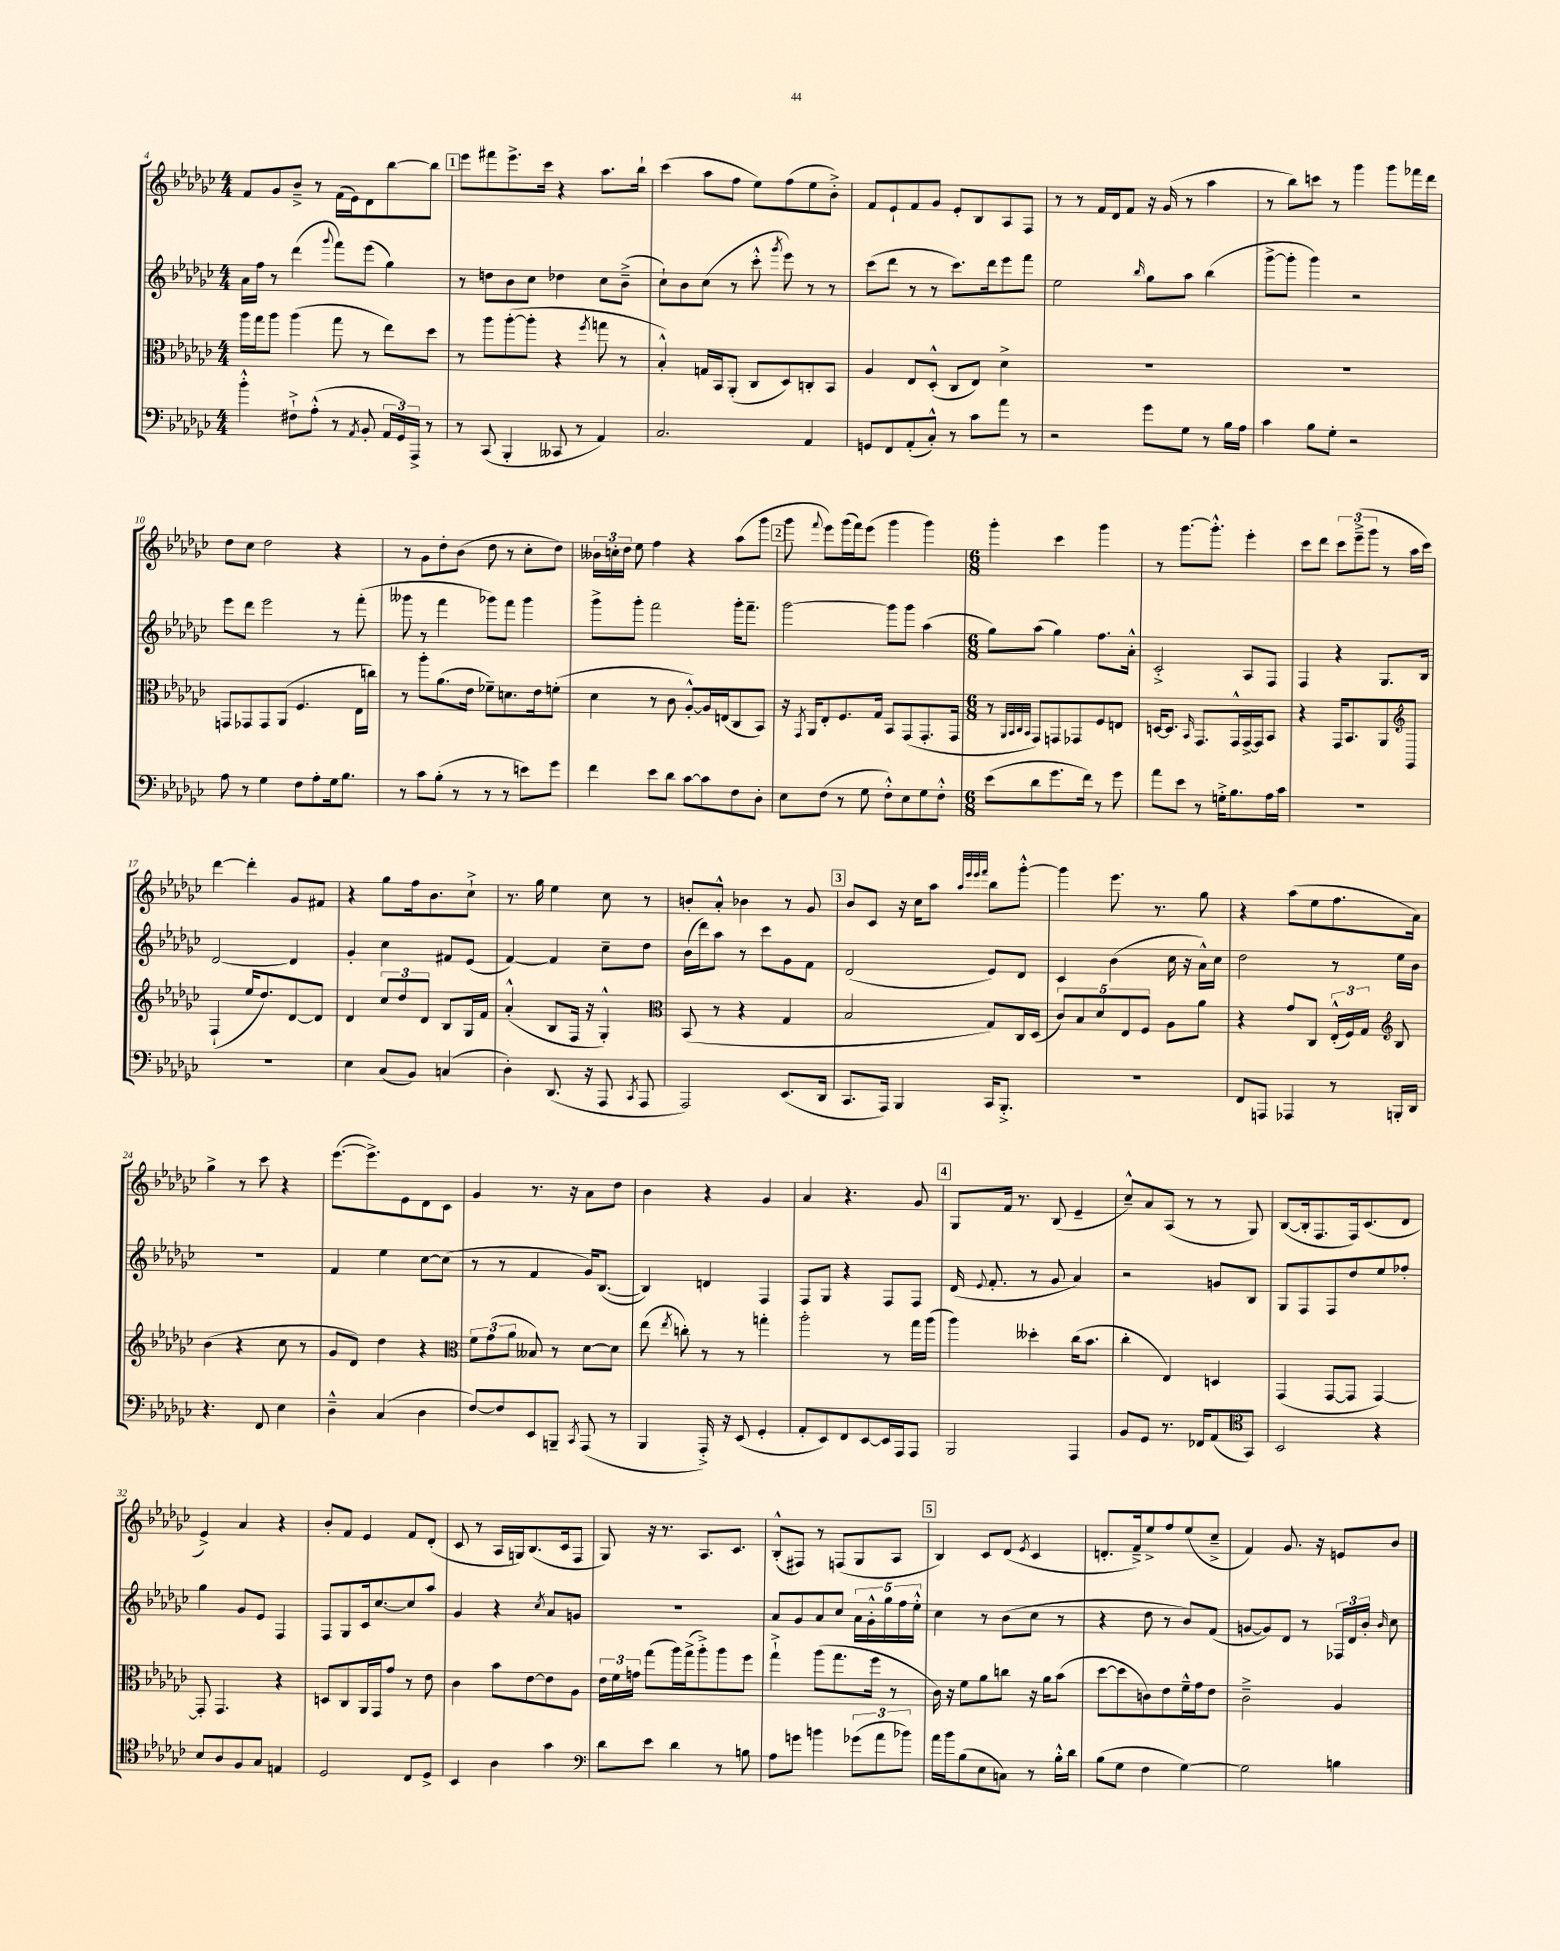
<<
\new StaffGroup <<
\new Staff = "s0" {
    \clef treble \key ges \major \numericTimeSignature \time 4/4
    \autoBeamOff f'8[ ges'8 bes'8]---> r8 f'16[( ees'16) des'8 bes''8~ bes''8] |
    \mark \markup { \box "1" } ees'''8[ fis'''8 ees'''8.-> ces'''16] r4 aes''8.[ bes''16]-! |
    ces'''4( aes''8[ f''8] ees''8[) f''8( ees''8 bes'8]-.->) |
    f'8[ ees'8-! f'8 ges'8] ees'8[-. bes8 aes8 f8] |
    r8 r8 f'16[ des'16 f'8] r16 ges'16( r8 aes''4 |
    r8 bes''8[) c'''8] r8 ges'''4 ges'''8[ fes'''16 des'''16] |
    des''8[ ces''8] des''2 r4 |
    r8 ges'8[ des''8-. bes'8]( des''8 r8 ces''8[-. des''8]) |
    \tuplet 3/2 { beses'16[ c''16-. des''16] } ees''8 f''4 r4 aes''8[( ges'''8] |
    \mark \markup { \box "2" } ges'''8 \appoggiatura { f'''8 } ees'''8[) ges'''16( f'''16) ees'''8]( ges'''4 ges'''4) |
    \numericTimeSignature \time 6/8 ges'''4-. ces'''4 ges'''4 |
    r8 ges'''8.[~ ges'''8.]-.-^ ees'''4-. |
    ces'''8[ des'''8] \tuplet 3/2 { ces'''8[ ees'''8--->( ges'''8] } r8 aes''16[ ces'''16]) |
    des'''4~ des'''4-. ges'8[ fis'8] |
    r4 ges''8[ f''16 bes'8. ces''8]-!-> |
    r8. ges''16 ees''4 ces''8 r8 |
    b'8[-. aes'8]-.-^ bes'4 r8 ges'8 |
    \mark \markup { \box "3" } bes'8[ ces'8] r16 ces''16[ aes''8] \grace { aes''32[ ees'''32 ees'''32 f'''32] } bes''8[ ges'''8]~-.-^ |
    ges'''4 ees'''8. r8. ges''8 |
    r4 aes''8[( ees''8 f''8. aes'16]) |
    ges''4-> r8 ces'''8 r4 |
    ees'''8.[~( ees'''8.->) ees'8 des'8 ces'8] |
    ges'4 r8. r16 aes'8[ des''8] |
    bes'4 r4 ges'4 |
    aes'4 r4. ges'8 |
    \mark \markup { \box "4" } ges8[ f'16] r8. bes8( ees'4-- |
    ces''8[---^) aes'8 aes8]( r8 r8 ges8) |
    bes8[~( bes16-. f8. f16) ces'8.( des'8] |
    ees'4->) aes'4 r4 |
    bes'8[-. f'8] ees'4 f'8[ des'8]-.( |
    ces'8 r8 aes16[ g16) bes8.( ces'16 f8] |
    ges8) r16 r8. aes8.[ ces'8.] |
    bes8[-.-^( fis8]) r8 f8[( ges8 aes8] |
    \mark \markup { \box "5" } bes4) ces'8[ des'8]( \acciaccatura { ees'8 } ces'4 |
    d'8.[-. f'16--->) ees''8-> f''8 ees''8( ces''8]---> |
    f'4) ges'8. r16 e'8[ bes'8] \bar "|." |
}
\new Staff = "s1" {
    \clef treble \key ges \major \numericTimeSignature \time 4/4
    \autoBeamOff aes'16[ f''16] r8 des'''4( \appoggiatura { ges'''8 } f'''8[) ees'''8]( ges''4) |
    \mark \markup { \box "1" } r8 d''8[ bes'8 ces''8] des''4 ces''8[ bes'8]--->( |
    ces''8[-!) bes'8 ces''8]( r8 ces'''8-.-^ \acciaccatura { ges'''8 } ees'''8) r8 r8 |
    ces'''8[( des'''8] r8 r8 ces'''8.[) des'''16 ees'''8 f'''8] |
    ees''2 \grace { bes''16 } ges''8[ aes''8] bes''4( |
    ges'''8[~-> ges'''8]-. ges'''4) r2 |
    ees'''8[ des'''8] ees'''2 r8 f'''8-.( |
    geses'''8 r8 f'''4 ges'''8[) f'''8] ges'''4 |
    ges'''8[-> ges'''8]-. f'''2 ges'''16[-. f'''8.]-- |
    \mark \markup { \box "2" } ges'''2~ ges'''8[ ges'''8] aes''4( |
    \numericTimeSignature \time 6/8 ges''8[) aes''8]( ges''4) f''8.[ aes'16]-.-^ |
    ces'2-.-> aes8[ f8] |
    f4 r4 ges8.[ bes16] |
    des'2~ des'4 |
    ges'4-. ces''4 fis'8[ ees'8]( |
    f'4~) f'4 ces''8[-- des''8] |
    bes'16[( des'''16) aes''8] r8 ces'''8[ ges'8 f'8] |
    \mark \markup { \box "3" } des'2( ees'8[) des'8] |
    ces'4 bes'4( ces''16 r16 aes'16[-^) ces''16] |
    des''2 r8 ees''16[ bes'16] |
    R2. |
    f'4 ees''4 ces''8[~ ces''8]( |
    r8 r8 f'4 ges'16[) bes8.]~( |
    bes4) d'4 f4 |
    f8[ ges8] r4 f8[ f8] |
    \mark \markup { \box "4" } des'16( \appoggiatura { ees'8 } f'8.-. r8 ges'8 aes'4) |
    r2 g'8[ bes8] |
    ges8[ f8 f8 des''8 ees''8 fes''8]-. |
    ges''4 ges'8[ ees'8] f4 |
    f8[ ges8 ces'16 ces''8.~ ces''8 aes''8] |
    ges'4 r4 \acciaccatura { ces''8 } aes'8[ g'8] |
    R2. |
    aes'8[ ges'8 aes'8 ces''8] \tuplet 5/4 { aes'16[ ges'16-.-^ ges''16 f''16 ees''16]-.-^ } |
    \mark \markup { \box "5" } ces''4 r8 bes'8[( ces''8] r8 |
    r4 des''8 r8 bes'8[) f'8]( |
    g'8[~ g'8) des'8] r8 \tuplet 3/2 { fes16[ des'16 bes'16]-. } \grace { bes'16 } ces''8 \bar "|." |
}
\new Staff = "s2" {
    \clef alto \key ges \major \numericTimeSignature \time 4/4
    \autoBeamOff aes''16[ ges''16 aes''8] aes''4( ges''8 r8 ees''8[) des''8] |
    \mark \markup { \box "1" } r8 aes''8[ aes''8~-.( aes''8]-. r4 \acciaccatura { f''8 } g''8 r8 |
    bes4-.-^) g16[ bes,16 aes,8]-.( ces8[ des8) c8-. bes,8] |
    aes4 ees8[ des8]-.-^( ces8[ ees8]) des'4-> |
    R1 |
    R1 |
    g,8[ ges,8 ges,8 aes,8]( f4. ees16[ c''16]) |
    r8 aes''8[-. aes'8.( ees'16] fes'8[--) d'8. ees'16 f'8]-.( |
    des'4 r8 ces'8 aes8[~-.-^) aes16 e16( ces8 bes,8]) |
    \mark \markup { \box "2" } r16 \acciaccatura { ges,8 } aes,16[ ees8-. f8. ges16] bes,8[ ges,8( ges,8.-. ges,16] |
    \numericTimeSignature \time 6/8 r8 \grace { aes,32[ bes,32 ces32 bes,32] } ges,8[) g,8 ges,8 f8 e8] |
    d16[~ d8.] \grace { bes,16 } ges,8.[ ges,16-^ ges,16~-> ges,16 bes,8] |
    r4 ges,16[ bes,8. aes,8 ges,8] |
    \clef treble f4-!( ees''16[ des''8.) des'8~ des'8] |
    des'4 \tuplet 3/2 { ces''8[ des''8 des'8] } bes8[ ges16 f'16] |
    aes'4-.-^( bes8[ f16] r16 ges4-.-^) |
    \clef alto bes,8( r8 r4 ges4 |
    \mark \markup { \box "3" } bes2 ges8[) ces16 des16]( |
    \tuplet 5/4 { ces'8[) bes8 des'8 ees8 f8] } aes8[ aes'8] |
    r4 ges'8[ ces8] \tuplet 3/2 { ees16[-.-^( f16) ges16] } bes8 |
    \clef treble bes'4( r4 ces''8 r8 |
    ges'8[ des'8]) des''4 r4 |
    \clef alto \tuplet 3/2 { f'8[ ges'8( aes'8] } beses8) r8 des'8[~ des'8] |
    ees''8( \acciaccatura { ees''8 } c''8-.) r8 r8 g''4-. |
    aes''2-. r8 ges''16[ aes''16]( |
    \mark \markup { \box "4" } aes''4) deses''4-. ces''16[( bes'8.] |
    ces''4-. ees4) d4 |
    ges,4( ges,8[~ ges,8] ges,4~) |
    ges,8-. ges,4. r4 |
    d8[ ces8 aes,16 ges,16 ges'8] r8 ees'8 |
    ces'4 bes'8[ ees'8~ ees'8 aes8] |
    \tuplet 3/2 { ees'16[ f'16 g'16] } ges''8[( aes''16) ges''16->( aes''8-.->) aes''8 f''8] |
    ges''4-!-> aes''8[( ges''8. f''16] r8 |
    \mark \markup { \box "5" } ces'16) r16 f'8[ aes'8 c''8] r16 aes'16[ bes'8]( |
    des''8[~ des''8 c'8) ees'8 f'16---^ ges'16 ees'8] |
    ces'2---> aes4 \bar "|." |
}
\new Staff = "s3" {
    \clef bass \key ges \major \numericTimeSignature \time 4/4
    \autoBeamOff bes'4-.-^ fis8[-!-> aes8]-.-^( r8 \acciaccatura { aes,8 } bes,8-. \tuplet 3/2 { aes,16[ ges,16) aes,,16]-> } r8 |
    \mark \markup { \box "1" } r8 ces,8( bes,,4-. ceses,8 r8 aes,4) |
    ces2. aes,4 |
    g,8[ f,8 aes,8-.( ces8]-.-^) r8 ces'8[ aes'8] r8 |
    r2 ges'8[ ges8] r8 bes16[ aes16] |
    ces'4 bes8[ ges8]-. r2 |
    aes8 r8 ges4 f8[ aes8-. ges16 bes8.] |
    r8 ces'8[ bes8]-.( r8 r8 r8 e'8[) ges'8] |
    f'4 ees'8[ des'8] ces'8[~ ces'8 f8 des8]-. |
    \mark \markup { \box "2" } ees8[ f8]( r8 ges8 f8[-.-^) ees8 ges8 f8]-.-^ |
    \numericTimeSignature \time 6/8 ees'8[( des'8 ges'8. f'16]) r8 ges'8 |
    aes'8[ ees'8] r8 g16[-.-> bes8. aes16 ces'16] |
    R2. |
    R2. |
    ees4 ces8[( bes,8]) c4( |
    des4-.) des,8.( r16 aes,,8 \acciaccatura { ces,8 } aes,,8 |
    aes,,2) ees,8.[( des,16] |
    \mark \markup { \box "3" } ces,8.[ aes,,16]) bes,,4 ces,16[ bes,,8.]-.-> |
    R2. |
    f,8[ a,,8] aes,,4 r8 b,,16[-. des,16] |
    r4. f,8 ees4 |
    des4---^ ces4( des4 |
    f8[~) f8 ees,8 b,,8]-- \acciaccatura { ces,8 } aes,,8( r8 |
    bes,,4 aes,,16-.->) r16 ees,8( ges,4-. |
    aes,8[-. ees,8) f,8 ees,8~ ees,16 aes,,16 aes,,8] |
    \mark \markup { \box "4" } bes,,2 aes,,4 |
    bes,8[ ges,8] r8. fes,16[ aes,8( ges,8]) |
    \clef tenor bes,2 r4 |
    bes8[ aes8 f8 ges8] e4 |
    des2 ces8[ des8]-> |
    bes,4 aes4 ges'4 |
    \clef bass des'8[ ees'8] des'4 r8 b8 |
    aes8[ g'8] b'4 \tuplet 3/2 { ges'8[( aes'8 bes'8]) } |
    \mark \markup { \box "5" } aes'16[ bes'16 bes8( ees8 c8]) r8 bes16[-.-^ des'16] |
    bes8[( ges8] f4 ges4~) |
    ges2 b4 \bar "|." |
}
>>
>>
\layout { \context { \Score currentBarNumber = #4 } }
